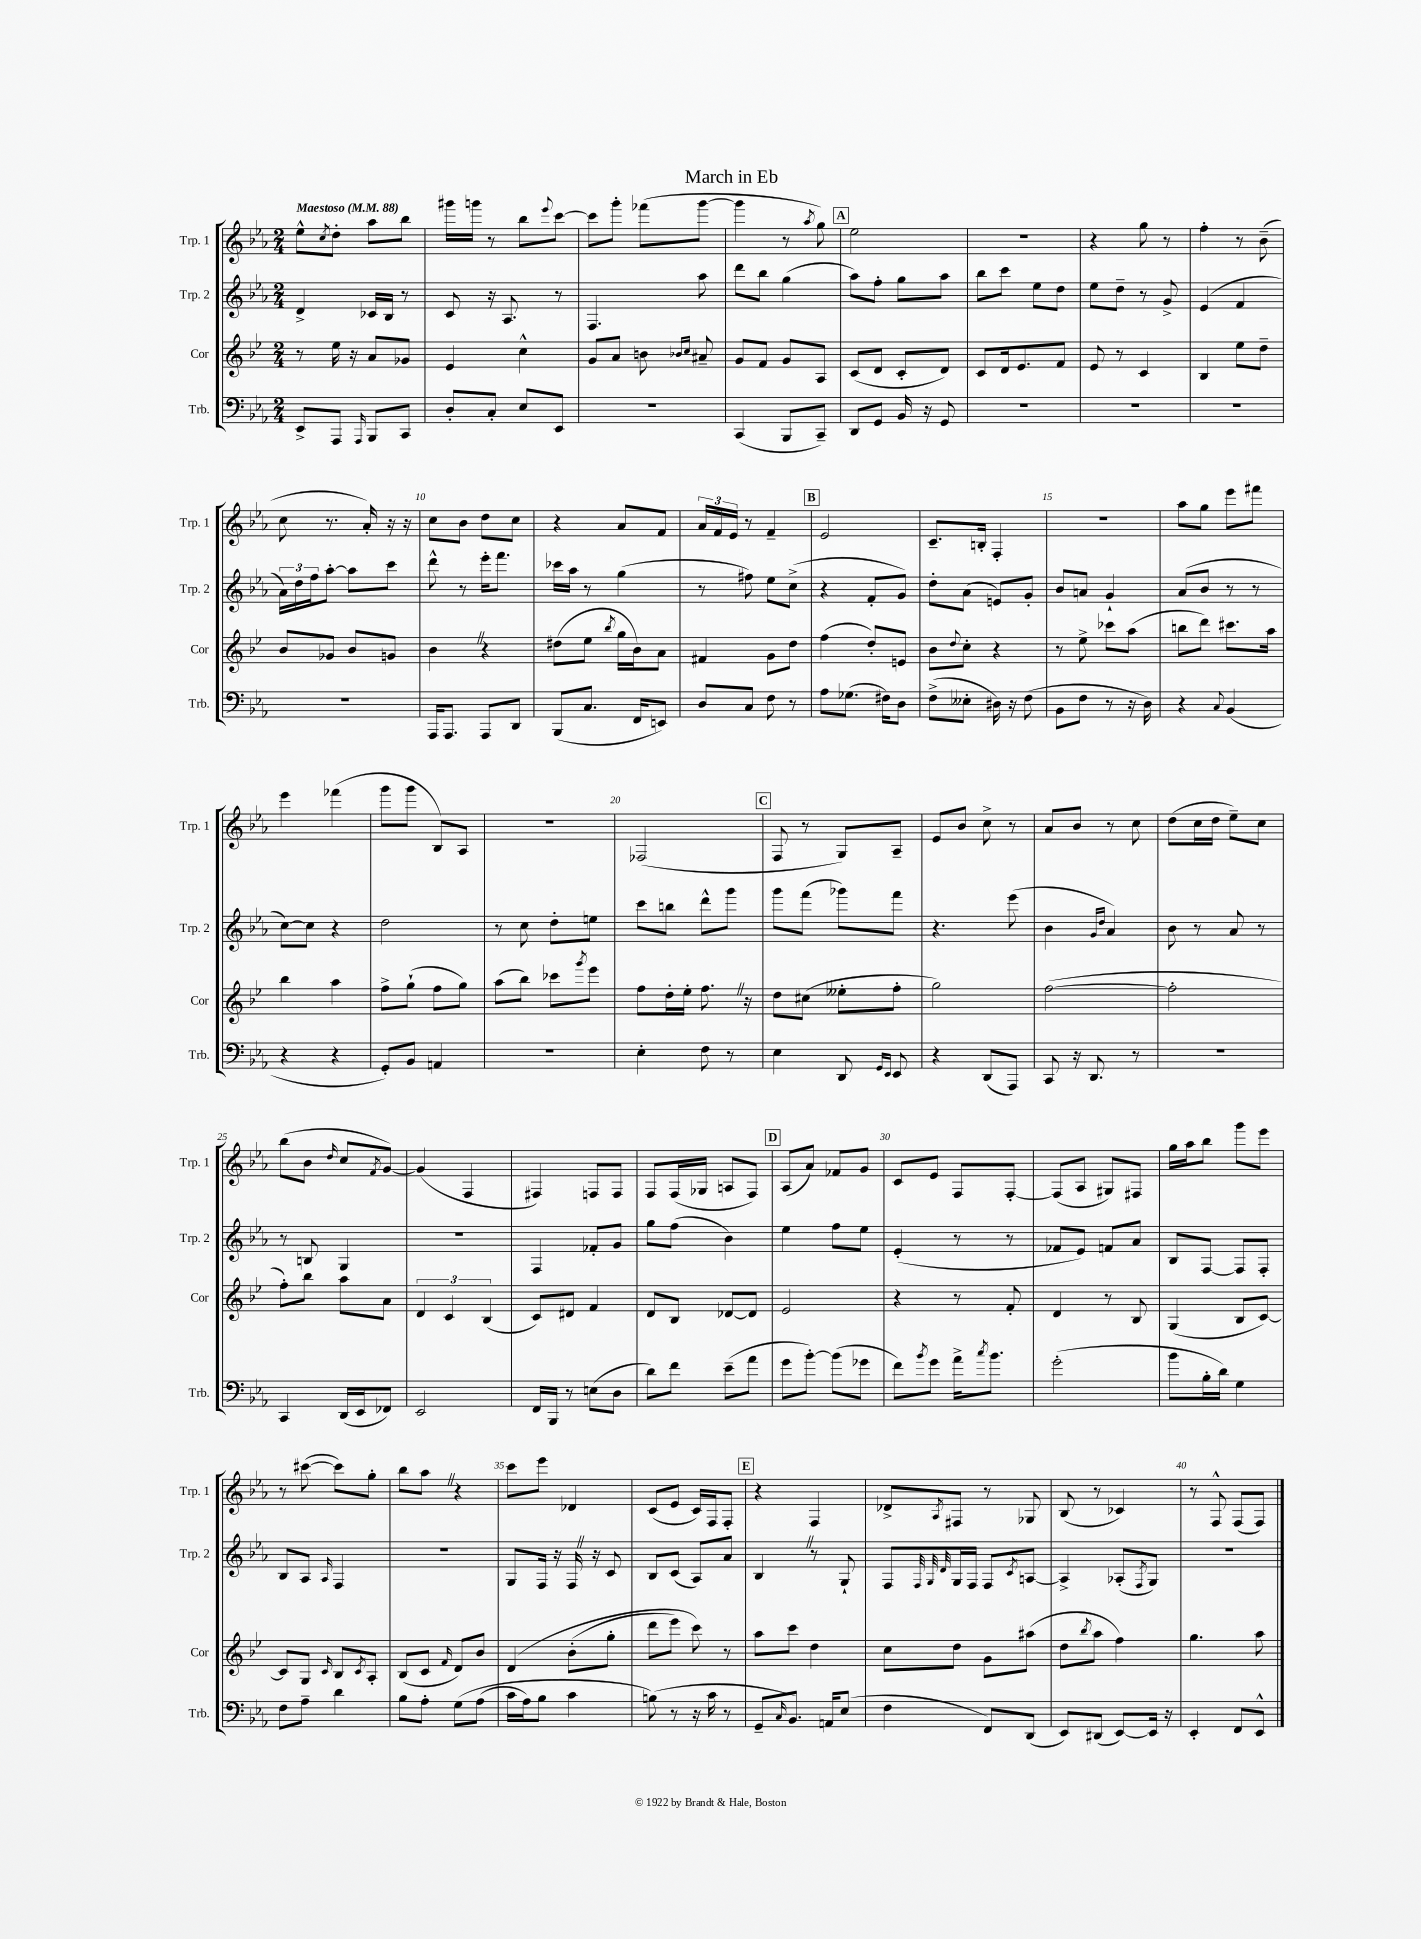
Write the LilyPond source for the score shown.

\header { title = "March in Eb" }
<<
\new StaffGroup <<
\new Staff = "s0" \with { instrumentName = "Trp. 1" shortInstrumentName = "Trp. 1" } {
    \clef treble \key ees \major \numericTimeSignature \time 2/4 \tempo "Maestoso" 4 = 88
    ees''8-^ \acciaccatura { c''8 } d''8-. aes''8 bes''8 |
    gis'''16 g'''16 r8 bes''8 \appoggiatura { ees'''8 } c'''8~ |
    c'''8 g'''8-. fes'''8( g'''8~ |
    g'''4 r8 \acciaccatura { aes''8 } g''8) |
    \mark \markup { \box "A" } ees''2 |
    r2 |
    r4 g''8 r8 |
    f''4-. r8 bes'8--( |
    c''8 r8. aes'16-.) r16 r16 |
    c''8 bes'8 d''8 c''8 |
    r4 aes'8 f'8 |
    \tuplet 3/2 { aes'16 f'16 ees'16 } r8 f'4-- |
    \mark \markup { \box "B" } ees'2 |
    c'8.-- b16-. f4-. |
    r2 |
    aes''8 g''8 ees'''8 fis'''8 |
    ees'''4 fes'''4( |
    g'''8 g'''8 bes8) aes8 |
    r2 |
    fes2( |
    \mark \markup { \box "C" } f8 r8 g8) aes8-- |
    ees'8 bes'8 c''8-> r8 |
    aes'8 bes'8 r8 c''8 |
    d''8( c''16 d''16 ees''8--) c''8 |
    bes''8( bes'8 \grace { d''16 } c''8 \acciaccatura { f'8 } g'8~) |
    g'4( f4 |
    fis4) f8 f8 |
    f8 f16( ges16 a8 f8) |
    \mark \markup { \box "D" } aes8( aes'8) fes'8 g'8 |
    c'8 ees'8 f8 f8~-. |
    f8( aes8 gis8) fis8 |
    g''16 aes''16 bes''8 g'''8 ees'''8 |
    r8 cis'''8~( cis'''8) g''8-. |
    bes''8 aes''8 \once \override BreathingSign.text = \markup { \musicglyph "scripts.caesura.straight" } \breathe r4 |
    c'''8 ees'''8 des'4 |
    c'8( ees'8 c'16) f16 f8-. |
    \mark \markup { \box "E" } r4 f4 |
    des'8-> \acciaccatura { aes8 } fis8 r8 ges8 |
    bes8( r8 ces'4) |
    r8 f8-^ f8( f8) \bar "|." |
}
\new Staff = "s1" \with { instrumentName = "Trp. 2" shortInstrumentName = "Trp. 2" } {
    \clef treble \key ees \major \numericTimeSignature \time 2/4
    d'4-> ces'16 bes16 r8 |
    c'8 r16 aes8. r8 |
    f4. aes''8 |
    d'''8 bes''8 g''4( |
    \mark \markup { \box "A" } aes''8) f''8-. g''8 aes''8 |
    bes''8 c'''8 ees''8 d''8 |
    ees''8 d''8-- r8 g'8-> |
    ees'4( f'4 |
    \tuplet 3/2 { aes'16) d''16 f''16 } aes''8~-. aes''8 c'''8 |
    d'''8-^ r8 ees'''16-. f'''8. |
    ces'''16 aes''16 r8 g''4( |
    r8 fis''8) ees''8 c''8->( |
    \mark \markup { \box "B" } r4 f'8-. g'8) |
    d''8-. aes'8( e'8) g'8-. |
    bes'8 a'8 g'4-! |
    aes'8( bes'8 r8 r8 |
    c''8~) c''8 r4 |
    d''2 |
    r8 c''8 d''8-. e''8 |
    c'''8 b''8 d'''8-^ g'''8 |
    \mark \markup { \box "C" } g'''8 f'''8( ges'''8) f'''8 |
    r4. ees'''8( |
    bes'4 \grace { g'16 d''16 } aes'4) |
    bes'8 r8 aes'8 r8 |
    r8 b8 g4 |
    r2 |
    f4 fes'8-. g'8 |
    g''8 f''8( bes'4) |
    \mark \markup { \box "D" } ees''4 f''8 ees''8 |
    ees'4-.( r8 r8 |
    fes'8 ees'8) f'8 aes'8 |
    bes8 f8~ f8 f8-. |
    bes8 aes8 \grace { aes16 } f4 |
    r2 |
    g8 f16 r16 f16 \once \override BreathingSign.text = \markup { \musicglyph "scripts.caesura.straight" } \breathe r16 c'8 |
    bes8 c'8( aes8) aes'8 |
    \mark \markup { \box "E" } bes4 \once \override BreathingSign.text = \markup { \musicglyph "scripts.caesura.straight" } \breathe r8 g8-! |
    f8 \grace { f32 g32 d'32 } g16 f16 f8 \acciaccatura { c'8 } a8~ |
    a4-> aes8-.( \acciaccatura { f8 } g8) |
    R2 \bar "|." |
}
\new Staff = "s2" \with { instrumentName = "Cor" shortInstrumentName = "Cor" } {
    \clef treble \key bes \major \numericTimeSignature \time 2/4
    r8 ees''16 r16 a'8 ges'8 |
    ees'4 c''4-^ |
    g'8 a'8 b'8 \grace { bes'16 c''16 } ais'8-- |
    g'8 f'8 g'8 a8 |
    \mark \markup { \box "A" } c'8( d'8 c'8-. d'8) |
    c'8 d'16 ees'8. f'8 |
    ees'8 r8 c'4 |
    bes4 ees''8 d''8-- |
    bes'8 ges'8 bes'8 g'8 |
    bes'4 \once \override BreathingSign.text = \markup { \musicglyph "scripts.caesura.straight" } \breathe r4 |
    dis''8( ees''8 \acciaccatura { bes''8 } g''16 bes'16) a'8 |
    fis'4 g'8 d''8 |
    \mark \markup { \box "B" } f''4( d''8-.) e'8 |
    bes'8 \appoggiatura { d''8 } c''8-. r4 |
    r8 ees''8-> ces'''8 a''8( |
    b''8 d'''8) cis'''8. a''16 |
    bes''4 a''4 |
    f''8-> g''8-!( f''8 g''8) |
    a''8( bes''8) ces'''8 \acciaccatura { g'''8 } ees'''8 |
    f''8 d''16-. ees''16-. f''8. \once \override BreathingSign.text = \markup { \musicglyph "scripts.caesura.straight" } \breathe r16 |
    \mark \markup { \box "C" } d''8 cis''8( eeses''8-. f''8-. |
    g''2) |
    f''2~( |
    f''2-. |
    f''8-.) bes''8 a''8 a'8 |
    \tuplet 3/2 { d'4 c'4 bes4( } |
    c'8) dis'8 f'4 |
    d'8 bes8 des'8~ des'8 |
    \mark \markup { \box "D" } ees'2 |
    r4 r8 f'8-. |
    d'4 r8 bes8 |
    g4( bes8 c'8~) |
    c'8 g8 \grace { c'16 } bes8 \acciaccatura { c'8 } a8-. |
    bes8( c'8 \grace { f'16 } d'8) bes'8 |
    d'4\( bes'8-.( g''8-. |
    d'''8 ees'''8) c'''8\) r8 |
    \mark \markup { \box "E" } a''8 c'''8 d''4 |
    c''8 d''8 g'8 ais''8( |
    d''8 \acciaccatura { bes''8 } a''8 f''4) |
    g''4. a''8 \bar "|." |
}
\new Staff = "s3" \with { instrumentName = "Trb." shortInstrumentName = "Trb." } {
    \clef bass \key ees \major \numericTimeSignature \time 2/4
    ees,8-> aes,,8 \grace { aes,,16 } bes,,8 c,8 |
    d8-. c8-. ees8 ees,8 |
    R2 |
    c,4( bes,,8 c,8--) |
    \mark \markup { \box "A" } d,8 g,8 bes,16 r16 g,8 |
    R2 |
    R2 |
    R2 |
    R2 |
    aes,,16 aes,,8. aes,,8 d,8 |
    bes,,8( c8. f,16 e,8) |
    d8 c8 f8 r8 |
    \mark \markup { \box "B" } aes8 ges8.( fis16) d8 |
    f8->( eeses8-. dis16) r16 f8( |
    bes,8 f8 r8 r16 d16) |
    r4 \appoggiatura { c8 } bes,4( |
    r4 r4 |
    g,8-.) bes,8 a,4 |
    R2 |
    ees4-. f8 r8 |
    \mark \markup { \box "C" } ees4 d,8 \grace { g,16 ees,16 } ees,8 |
    r4 d,8( aes,,8) |
    c,8 r16 d,8. r8 |
    r2 |
    c,4 d,16( ees,16 fes,8) |
    ees,2 |
    f,16 bes,,16 r8 e8( d8 |
    d'8) f'8 ees'8--( aes'8 |
    \mark \markup { \box "D" } g'8 bes'8~-.) bes'8( ges'8 |
    f'8) \acciaccatura { bes'8 } g'8 aes'16-> \acciaccatura { c''8 } bes'8. |
    g'2-.( |
    bes'8 bes16-. d'16) g4 |
    f8 aes8-- d'4 |
    bes8 aes8-. g8\( aes8( |
    c'16 aes16) bes8 c'4 |
    b8(\) r8 r16 c'16 r8 |
    \mark \markup { \box "E" } g,8-- \grace { c16 } bes,8.) a,16 ees8( |
    f4 f,8) d,8( |
    ees,8) dis,8( ees,8~) ees,16 r16 |
    ees,4-. f,8 ees,8-^ \bar "|." |
}
>>
>>
\layout { \context { \Score \override BarNumber.break-visibility = ##(#f #t #t) barNumberVisibility = #(every-nth-bar-number-visible 5) } }
